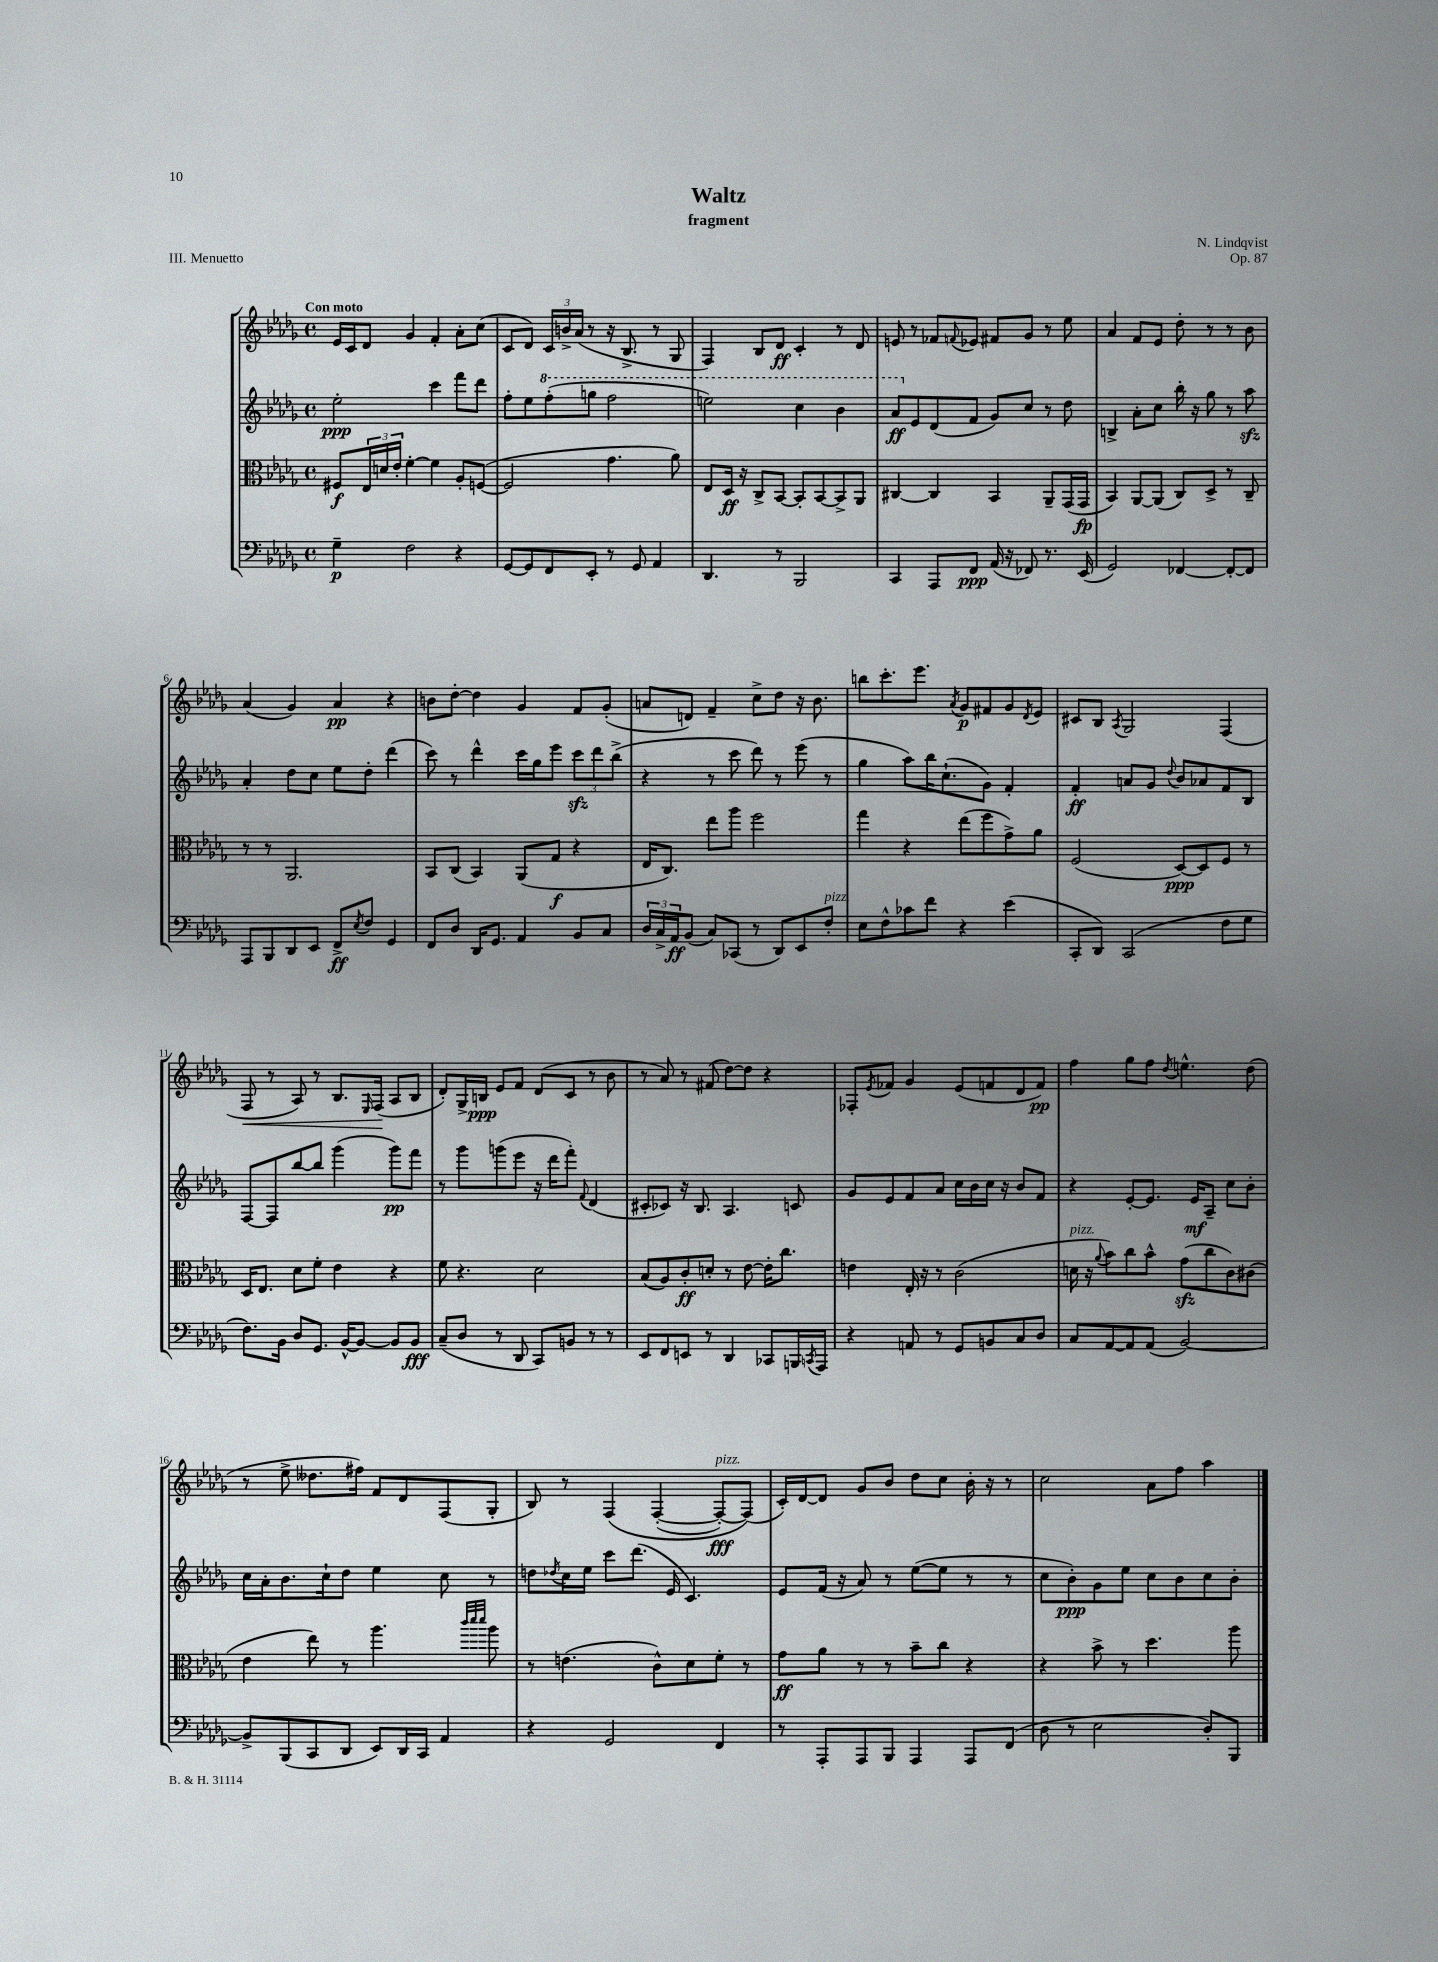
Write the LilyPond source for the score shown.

\header { title = "Waltz" composer = "N. Lindqvist" subtitle = "fragment" opus = "Op. 87" piece = "III. Menuetto" }
<<
\new StaffGroup <<
\new Staff = "s0" {
    \clef treble \key des \major \defaultTimeSignature \time 4/4 \tempo "Con moto"
    ees'16 c'16 des'8 ges'4 f'4-. aes'8-. c''8( |
    c'8 des'8) \tuplet 3/2 { c'16 b'16-> aes'16( } r8 r16 bes8.-> r8 ges8 |
    f4) bes8 des'8\ff c'4-. r8 des'8 |
    e'8 r8 fes'8 \appoggiatura { f'8 } ees'8 fis'8 ges'8 r8 ees''8 |
    aes'4 f'8 ees'8 des''8-. r8 r8 bes'8 |
    aes'4( ges'4) aes'4\pp r4 |
    b'8 des''8~-. des''4 ges'4 f'8 ges'8-.( |
    a'8 d'8) f'4-- c''8-> des''8 r16 bes'8. |
    b''8 c'''8.-. ees'''8. \acciaccatura { aes'8 } ges'8\p fis'8 ges'8 \acciaccatura { des'8 } ees'8 |
    cis'8 bes8 \acciaccatura { aes8 } ges2 f4( |
    f8\< r8 aes8) r8 bes8. \grace { ees16 } f16\!( aes8 bes8 |
    des'8-.) ges16-> b16\ppp ees'8 f'8 des'8( c'8 r8 bes'8 |
    r8 aes'8) r8 fis'8( des''8~) des''8 r4 |
    fes8-. \acciaccatura { ees'8 } fes'8 ges'4 ees'8( f'8 des'8 f'8\pp) |
    f''4 ges''8 f''8 \acciaccatura { des''8 } e''4.-^ des''8( |
    r8 ees''8-> deses''8. fis''16) f'8 des'8 f8( ges8-. |
    bes8) r8 f4\( f4~-.( f8~-.\fff^\markup { \italic "pizz." }) f8(\) |
    c'16-.) des'16~ des'8 ges'8 bes'8 des''8 c''8 bes'16-. r16 r8 |
    c''2 aes'8 f''8 aes''4 \bar "|." |
}
\new Staff = "s1" {
    \clef treble \key des \major \defaultTimeSignature \time 4/4
    ees''2-.\ppp c'''4 f'''8 des'''8 |
    f''8-. ees''8 \ottava #1 f'''8-.( g'''8 f'''2 |
    e'''2) c'''4 bes''4 |
    aes''8\ff \ottava #0 ees'8 des'8( f'8 ges'8) c''8 r8 des''8 |
    b4-> aes'8-. c''8 bes''16-. r16 ges''8 r8 aes''8\sfz |
    aes'4-. des''8 c''8 ees''8 des''8-. des'''4( |
    c'''8) r8 des'''4-^ c'''16 ges''16 ees'''8 \tuplet 3/2 { c'''8\sfz des'''8 bes''8->( } |
    r4 r8 c'''8 des'''8) r8 ees'''8( r8 |
    ges''4 aes''8) bes''16 c''8.-!( ges'8) f'4-. |
    f'4-.\ff a'8 ges'8 \appoggiatura { des''8 } bes'8 aes'8 f'8 bes8 |
    f8~ f8 bes''8~ bes''8 ges'''4( ges'''8\pp) f'''8 |
    r8 ges'''8 g'''8( ees'''8 r16 des'''16 f'''8-.) \appoggiatura { f'8 } des'4( |
    cis'8-. ces'8) r16 bes8. aes4. c'8 |
    ges'8 ees'8 f'8 aes'8 c''16 bes'16 c''16 r16 bes'8 f'8 |
    r4 ees'8~-. ees'8. ees'16\mf aes8-- c''8 bes'8-. |
    c''16 aes'16-. bes'8. c''16-! des''8 ees''4 c''8 r8 |
    d''8 \acciaccatura { des''8 } c''16 ees''16 c'''8 des'''8.( ees'16 c'4.) |
    ees'8 f'16( r16 aes'8) r8 ees''8~( ees''8 r8 r8 |
    c''8 bes'8-.\ppp) ges'8 ees''8 c''8 bes'8 c''8 bes'8-. \bar "|." |
}
\new Staff = "s2" {
    \clef alto \key des \major \defaultTimeSignature \time 4/4
    fis8\f \tuplet 3/2 { ees16 d'16 ees'16-. } f'4~-. f'4 aes8-. f8~( |
    f2 ges'4. aes'8) |
    ees8 des16\ff r16 c8-> bes,8~ bes,8-. bes,8~ bes,8-> aes,8 |
    cis4~ cis4 bes,4 aes,8-- ges,16( ges,16\fp |
    bes,4) aes,8~ aes,8( c8) des8-> r8 c8-- |
    r8 r8 aes,2. |
    bes,8 c8( bes,4) aes,8( ges8\f r4 |
    ees16 c8.) ees''8 aes''8 f''2 |
    ges''4 r4 ees''8( f''8 ges'8->) aes'8 |
    f2( des8~\ppp) des8 f8 r8 |
    des16 ees8. des'8 f'8-. ees'4 r4 |
    f'8 r4. des'2 |
    bes8( aes8) c'8-.\ff d'8-. r8 ees'8~ ees'16-. c''8. |
    e'4 ees16-. r16 r8 c'2( |
    d'16^\markup { \italic "pizz." } r16 \appoggiatura { aes'8 } bes'8) c''8 bes'8-^ ges'8\sfz( c''8 c'8) cis'8( |
    ees'4 ees''8) r8 aes''4. \grace { c'''32 des'''32 des'''32 } aes''8 |
    r8 e'4.( c'8-^) des'8 f'8-. r8 |
    ges'8\ff aes'8 r8 r8 bes'8-- c''8 r4 |
    r4 bes'8-> r8 des''4. aes''8 \bar "|." |
}
\new Staff = "s3" {
    \clef bass \key des \major \defaultTimeSignature \time 4/4
    ges4--\p f2 r4 |
    ges,8~ ges,8 f,8 ees,8-. r8 ges,8 aes,4 |
    des,4. r8 bes,,2 |
    c,4 aes,,8 f,8\ppp aes,16( r16 fes,8) r8. ees,16( |
    ges,2) fes,4~ fes,8~-. fes,8 |
    aes,,8 bes,,8 des,8 ees,8 f,8->\ff \acciaccatura { ees8 } f8 ges,4 |
    f,8 des8 des,16 ges,8. aes,4 bes,8 c8 |
    \tuplet 3/2 { des16 c16-> aes,16\ff } bes,8( c8) ces,8( r8 des,8) ees,8 f8-.^\markup { \italic "pizz." } |
    ees8 f8-^ ces'8 f'8 r4 ees'4( |
    c,8-. des,8) c,2( f8 ges8 |
    f8.) bes,16 des8 ges,8. bes,16~-^ bes,8~ bes,8 bes,8\fff |
    c8--( des8 r8 des,8 c,8) b,8 r8 r8 |
    ees,8 f,8 e,8 r8 des,4 ces,8 b,,16 \acciaccatura { c,8 } aes,,16 |
    r4 a,8 r8 ges,8 b,8 c8 des8 |
    c8 aes,8~ aes,8 aes,8( bes,2~) |
    bes,8-> bes,,8( c,8 des,8 ees,8) des,16 c,16 aes,4 |
    r4 ges,2 f,4 |
    r8 aes,,8-. aes,,8 bes,,8 aes,,4 aes,,8 f,8( |
    des8 r8 ees2 des8-.) bes,,8 \bar "|." |
}
>>
>>
